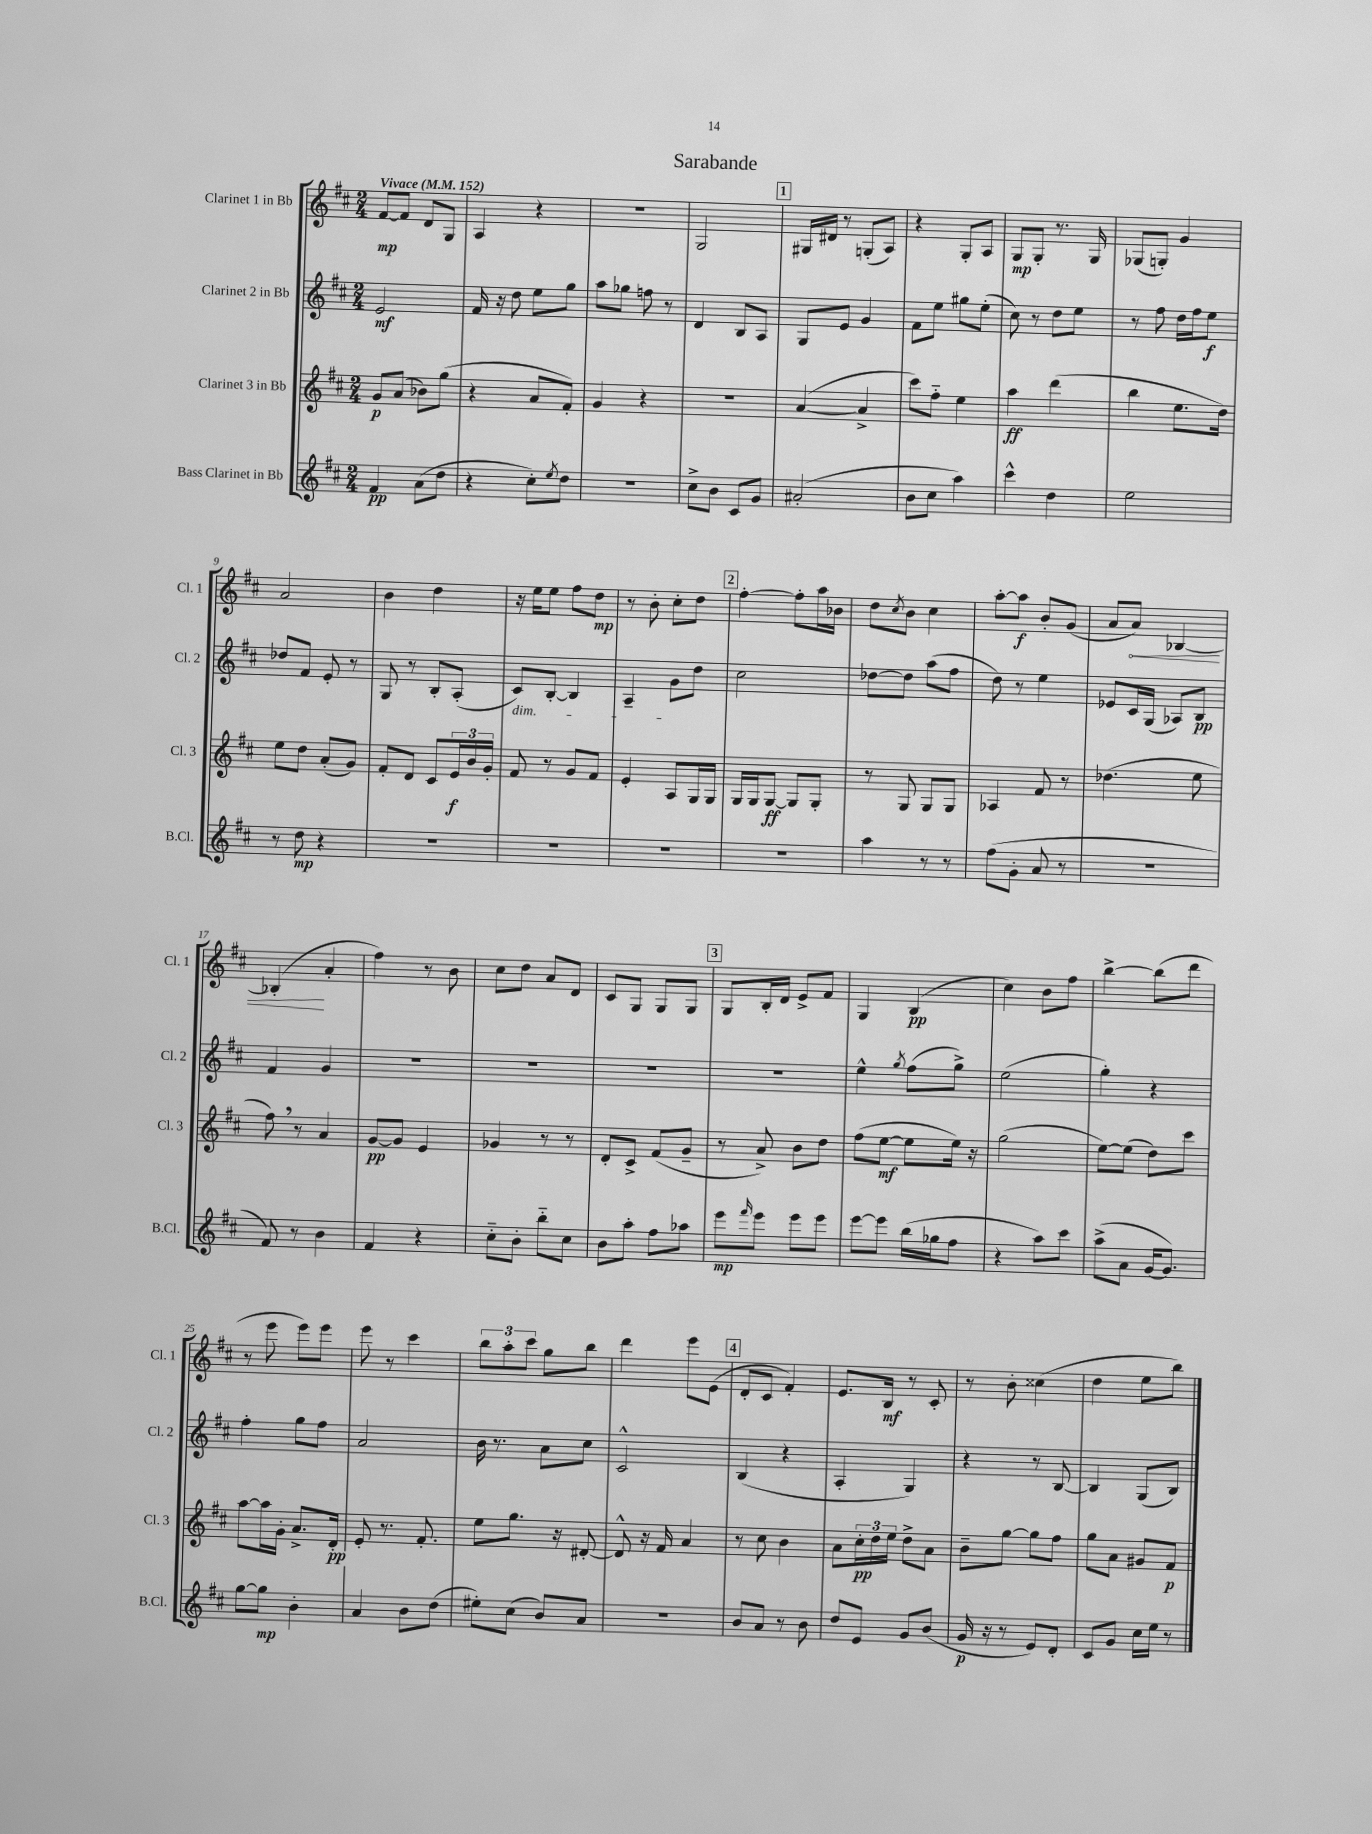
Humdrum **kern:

**kern	**kern	**kern	**kern
*staff4	*staff3	*staff2	*staff1
*clefG2	*clefG2	*clefG2	*clefG2
*k[f#c#]	*k[f#c#]	*k[f#c#]	*k[f#c#]
*M2/4	*M2/4	*M2/4	*M2/4
*MM152	*MM152	*MM152	*MM152
4f#	8g	2e	[8f#
.	(8a	.	8f#]
(8a	8b-)	.	8d
8dd	(8gg	.	8G
=	=	=	=
4r	4r	16f#	4A
.	.	16r	.
.	.	8dd	.
8cc#')	8a	8ee	4r
8qee	.	.	.
8dd	8f#')	8gg	.
=	=	=	=
2r	4g	8aa	2r
.	.	8gg-	.
.	4r	8ff	.
.	.	8r	.
=	=	=	=
8cc#^	2r	4d	2G
8b	.	.	.
8c#	.	8B	.
8g	.	8A	.
=	=	=	=
(2a#'	([4a	8G	16G#
.	.	.	16d#
.	.	8e	8r
.	4a^]	4g	(8G'
.	.	.	8A)
=	=	=	=
8b	8ccc#)	8f#	4r
8cc#	8ff#'~	8ee	.
4aa)	4ee	8gg#	8G'
.	.	(8ee'	8A
=	=	=	=
4ccc#^^	4aa	8cc#)	8G
.	.	8r	8G'
4dd	(4ddd	8dd	8.r
.	.	8ee	.
.	.	.	16G
=	=	=	=
2ee	4bb	8r	(8G-
.	.	8ff#	8G')
.	8.ee	16dd	4g
.	.	16ff#	.
.	.	8ee	.
.	16dd)	.	.
=	=	=	=
8r	8ee	8dd-	2a
8dd	8dd	8f#	.
4r	(8a'	8e'	.
.	8g)	8r	.
=	=	=	=
2r	8f#'	8G	4b
.	8d	8r	.
.	8c#	8B'	4dd
.	24e	(8A'	.
.	24b	.	.
.	24g'	.	.
=	=	=	=
2r	8f#	8c#)	16r
.	.	.	16ee
.	8r	[8B'	8ee
.	8g	4B]	8ff#
.	8f#	.	8dd
=	=	=	=
2r	4e'	4A~	8r
.	.	.	8b'
.	8A	8g	8cc#'
.	16G	8dd	8dd
.	16G	.	.
=	=	=	=
2r	16G	2cc#	[4ff#'
.	16G	.	.
.	[8G	.	.
.	8G]	.	8ff#']
.	8G'	.	16aa
.	.	.	16b-
=	=	=	=
4aa	8r	[8dd-	8dd
.	.	.	8qcc#
.	8G	8dd-]	8b
8r	8G	(8aa	4cc#
8r	8G	8ff#	.
=	=	=	=
(8ff#	4A-	8dd)	[8aa'
8g'	.	8r	8aa]
8a	8f#	4ee	8b'
8r	8r	.	(8g
=	=	=	=
2r	(4.dd-	8e-	8a
.	.	16c#	8a)
.	.	(16G	.
.	.	8A-)	[4B-
.	8ee	8B	.
=	=	=	=
8f#)	8ff#)	4f#	(4B-']
8r	8r	.	.
4b	4a	4g	4a'
=	=	=	=
4f#	[8g	2r	4ff#)
.	8g]	.	.
4r	4e	.	8r
.	.	.	8b
=	=	=	=
8cc#'~	4g-	2r	8cc#
8b'	.	.	8dd
8bb'~	8r	.	8a
8cc#	8r	.	8d
=	=	=	=
8b	8d'	2r	8c#
8aa'	8c#^	.	8G
8ff#	(8f#	.	8G
8aa-	8g~	.	8G
=	=	=	=
8eee	8r	2r	8G
16qqfff#	.	.	.
8eee	8a^)	.	16B'
.	.	.	16d
8eee	8b	.	8e^
8eee	8dd	.	8f#
=	=	=	=
[8eee	(8ff#	4ee^^	4G
8eee]	[8ee	.	.
.	.	8qgg	.
(16bb	8ee]	(8ff#	(4B
16gg-	.	.	.
8ff#	16ee)	8gg^)	.
.	16r	.	.
=	=	=	=
4r	(2gg	(2ee	4cc#)
8aa)	.	.	8b
8ccc#	.	.	8ff#
=	=	=	=
(8aa^	[8ee)	4gg')	[4bb^
8a	(8ee]	.	.
[16g	8dd)	4r	(8bb]
8.g])	.	.	.
.	8ccc#	.	8ddd
=	=	=	=
[8gg	[8aa	4ff#'	8r
8gg]	16aa]	.	8eee
.	16g'	.	.
4b'	8.a^	8gg	8eee)
.	.	8ff#	8eee
.	16d'	.	.
=	=	=	=
4a	8e'	2a	8eee
.	8.r	.	8r
8b	.	.	4ccc#
.	8.f#'	.	.
(8dd	.	.	.
=	=	=	=
8ee#')	8ee	16b	12bb
.	.	8.r	.
.	.	.	12aa'
(8cc#	8.gg	.	.
.	.	.	12ccc#
8b)	.	8a	8gg
.	16r	.	.
8a	[8d#'	8cc#	8bb
=	=	=	=
2r	8d#^^]	2c#^^	4ddd
.	16r	.	.
.	16f#	.	.
.	4a	.	8eee
.	.	.	(8e
=	=	=	=
8b	8r	(4B	8d'
8a	8cc#	.	8c#
8r	4b	4r	4f#')
8b	.	.	.
=	=	=	=
8dd	8a	4A'	8.e
8e	24cc#'	.	.
.	24dd	.	.
.	.	.	16B
.	24ee	.	.
8g	8dd^	4G)	8r
(8b	8a	.	8c#'
=	=	=	=
16g	8b~	4r	8r
16r	.	.	.
8r	[8gg	.	8b'
8e)	8gg]	8r	(4cc##
8d'	8ff#	[8B	.
=	=	=	=
8c#	8gg	4B]	4dd
8g	8a	.	.
16cc#	8g#	(8G	8ee
16ee	.	.	.
8r	8f#	8B)	8bb)
==	==	==	==
*-	*-	*-	*-
